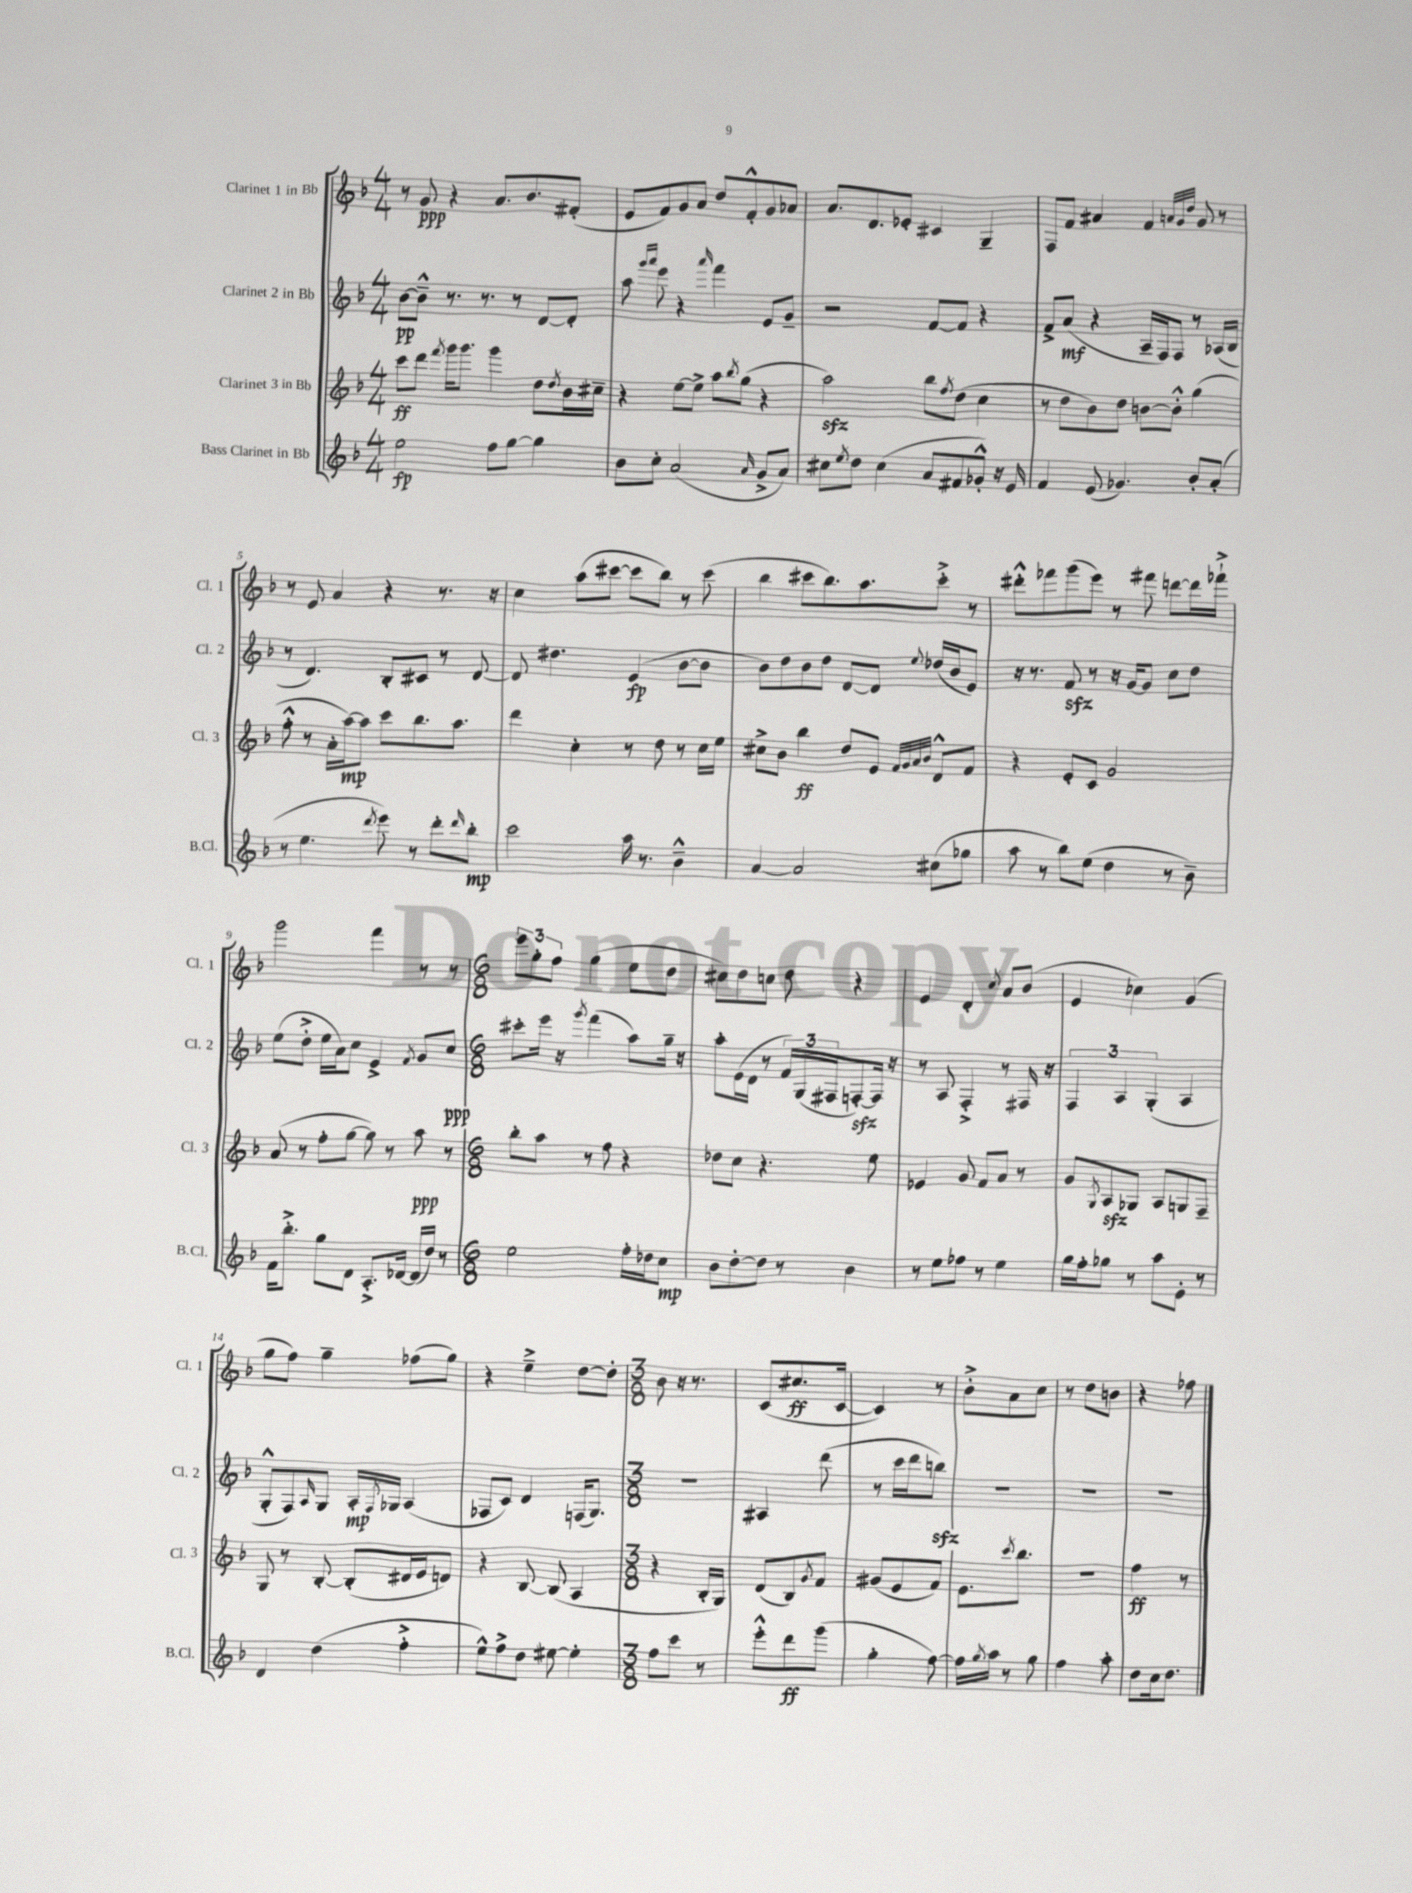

**kern	**kern	**kern	**kern
*staff4	*staff3	*staff2	*staff1
*clefG2	*clefG2	*clefG2	*clefG2
*k[b-]	*k[b-]	*k[b-]	*k[b-]
*M4/4	*M4/4	*M4/4	*M4/4
2ee\	8ccc\L	[8b-\L	8r
.	8ddd\J	8b-~^^\]J	8g/
.	8qfff/	.	.
.	16ggg\LK	8.r	4r
.	8.ggg\J	.	.
.	.	8.r	.
8ff\L	4ggg\	.	8.a/L
[8gg\J	.	8r	.
.	.	.	8.b-/
4gg\]	8dd\L	[8d/L	.
.	8qdd/	.	.
.	16b-\L	8d'/]J	(8f#'/J
.	16cc#~\JJ	.	.
=	=	=	=
8b-\L	4r	8aa\	8e/L
.	.	16qqggg/LL	.
.	.	16qqaaa/JJ	.
8cc'\J	.	8eee\	8f/)
(2a/	[8ee\L	4r	8g/
.	8ee^\]J	.	8a/J
.	.	16qqaaa/	.
.	8aa\L	4fff\	8dd/L
.	8qbb-/	.	.
.	(8gg\J	.	8f'^^/
16qqa/	.	.	.
8g^/L	4r	8e/L	8g/
8a/J)	.	8g~/J	8a-/J
=	=	=	=
8cc#\L	2aa\)	2r	8.a/L
8qee/	.	.	.
8dd\J	.	.	.
.	.	.	8.d/
(4cc#\	.	.	.
.	.	.	8e-'/J
8a/L	8bb-\L	[8f/L	4c#/
.	8qff/	.	.
8f#/	(8dd\J	8f/]J	.
8g-'^^/J)	4cc\	4r	4G~/
16r	.	.	.
16e/	.	.	.
=	=	=	=
4f/	8r	8f^/L	8F/L
.	8dd\L	(8a/J	8f/J
(8e/	8b-\)	4r	4a#/
4.g-/)	8dd\J	.	.
.	[8b\L	16A~/LL	4f/
.	.	16F/J)	.
.	8b'^^\]J	8F/J	.
.	.	.	32qqa/LLL
.	.	.	32qqg/
.	.	.	32qqdd/JJJ
8b-'/L	(4gg\	8r	8g/
(8a'/J	.	(16A-/LL	8r
.	.	16B-/JJ	.
=	=	=	=
8r	8ff'^^\	8r	8r
4.ee\	8r	4.d/)	8e/
.	16a'\LL	.	4a/
.	[16aa\J)	.	.
.	8aa\]J	.	.
8qddd/	.	.	.
8eee\)	8ccc\L	8B-'/L	4r
8r	8.bb-\	8c#/J	.
8ddd'\L	.	8r	8.r
.	8.aa\J	.	.
16qqddd/	.	.	.
8bb-'\J	.	[8d/	.
.	.	.	16r
=	=	=	=
2ccc\	4ddd\	8d/]	4cc\
.	.	4.dd#\	.
.	4cc'\	.	(8aa\L
.	.	.	[8ccc#\J
16aa\	8r	(4e/	8ccc#\]L
8.r	.	.	.
.	8dd\	.	8bb-\J)
4b-~^^\	8r	[8b-\L	8r
.	16cc\LL	8b-\]J	(8ccc#\
.	16ee\JJ	.	.
=	=	=	=
[4a/	8cc#^\L	8b-\L)	4bb-\
.	8b-\J	8dd\	.
2a/]	4bb-\	8b-\	8ccc#\L
.	.	8dd\J	8.bb-\)
.	8dd/L	[8d/L	.
.	.	.	8.aa\
.	8e/J	8d/]J	.
.	32qqf/LLL	.	.
.	32qqg/	.	.
.	32qqa/	.	.
.	32qqb-/JJJ	8qqee/	.
(8cc#\L	8d^^/L	(16dd-/LL	8ccc#'^\J
.	.	16b-/J	.
8gg-\J	8f/J	8e/J)	8r
=	=	=	=
8aa\	4r	16r	8ddd#'^^\L
.	.	8.r	.
8r	.	.	8fff-\
8bb-\L)	8e'/L	8f/	(8ggg\
(8ee\J	8c/J	8r	8eee\J)
4dd\	2g/	16r	8r
.	.	[16g/LK	.
.	.	8g/]J	8fff#\
8r	.	8cc\L	[8ddd\L
8b-~\)	.	8dd\J	16ddd\]L
.	.	.	16fff-`^\JJ
=	=	=	=
16f\LK	(8a/	(8ee\L	2ggg\
8.bb-'^\J	.	.	.
.	8r	8dd'^\J	.
8gg\L	8ff'\L	16ee\LL	.
.	.	16a\J)	.
8d\J	[8gg\J	8cc\J	.
8.A'^/L	8gg\])	4e^/	4fff\
.	8r	.	.
[16d-/Jk	.	.	.
.	.	8qf/	.
(16d-/]LL	8aa\	8g/L	8r
16dd/JJ)	.	.	.
8r	8r	8cc/J	8r
=	=	=	=
*M6/8	*M6/8	*M6/8	*M6/8
2ee\	8bb-'\L	8ccc#'\L	12eee\L
.	.	.	12gg'\
.	8aa\J	16eee\Jk	.
.	.	.	12ff\J
.	.	16r	.
.	.	8qggg/	.
.	8r	(4fff\	(4gg\
.	8ff\	.	.
16ff'\LL	4r	8aa\L)	8ee\L
16dd-\J	.	.	.
8cc\J	.	16gg~\Jk	8dd\J
.	.	16r	.
=	=	=	=
8b-\L	8dd-\L	8aa'\L	8cc#\L)
[8dd'\	8cc\J	(16e\L	8dd\
.	.	16d\JJ	.
8dd\]J	4.r	8r	8cc\J
8r	.	24f/LL)	8dd\
.	.	(24G/	.
.	.	24F#/J	.
4b-\	.	[8F'/)	4r
.	8ee\	16F/]Jk	.
.	.	16r	.
=	=	=	=
8r	4e-/	8r	4e/
8ee\L	.	8A/	.
8ff-\J	8g/	4F'^/	4d'/
8r	8f/L	.	.
.	.	.	8qcc/
4ee\	8a/J	8r	8a/L
.	8r	16F#/	(8b-/J
.	.	16r	.
=	=	=	=
16gg\LL	8g/L	6F/	4e/
16ff'\J	.	.	.
.	8qG/	.	.
8gg-\J	8A/	.	.
.	.	6A/	.
8r	8G-/J	.	4cc-\)
.	.	(6G'/	.
8aa\L	8A/L	.	.
8e'\J	8G/	4A/	(4g/
8r	8F~/J	.	.
=	=	=	=
4d/	8G/	8G'^^/L	8gg\L
.	8r	8F/)	8ff\J)
.	.	16qqA/	.
(4dd\	[8B-'/	8G/J	4gg~\
.	(8B-'/]L	16A'/LL	.
.	.	8qF/	.
.	.	16G-/JJ	.
4ff'^\	16d#/L	(4A/	(8ff-\L
.	16e/J	.	.
.	8d/J)	.	8gg\J)
=	=	=	=
8ee^^\L)	4r	8F-/L	4r
8ff^\	.	8c/J)	.
8dd\J	[8B-/	4d/	4ee~^\
[8ee#\	(8B-/]	.	.
4ee#'\]	4A/	(16F/LK	[8dd\L
.	.	8.G/J)	.
.	.	.	8dd'\]J
=	=	=	=
*M3/8	*M3/8	*M3/8	*M3/8
8ff\L	4r	4.r	8b-\
8ccc\J	.	.	16r
.	.	.	8.r
8r	16B-'/LL	.	.
.	16G/JJ)	.	.
=	=	=	=
8eee'^^\L	(8d/L	4A#/	(8c/L
8ddd\	8B-/)	.	8.cc#/
.	8qg/	.	.
(8ggg\J	8f/J	(8ddd\	.
.	.	.	[16c/Jk
=	=	=	=
4gg'\	(8g#/L	8r	4c/])
.	8e/	16ccc\LL	.
.	.	16ddd\J	.
[8ff\)	8f/J)	8bb\J)	8r
=	=	=	=
16ff\]LL	8.e\L	4.r	8b-'^\L
8qgg/	.	.	.
16aa\JJ	.	.	.
8r	.	.	8a\
.	8qccc/	.	.
.	8.bb-\J	.	.
8gg\	.	.	8cc\J
=	=	=	=
4ff\	4.r	4.r	8r
.	.	.	8dd\L
8aa'\	.	.	8b\J
=	=	=	=
8dd\L	4ff\	4.r	4r
16cc\k	.	.	.
8.dd\J	.	.	.
.	8r	.	8ff-\
==	==	==	==
*-	*-	*-	*-
